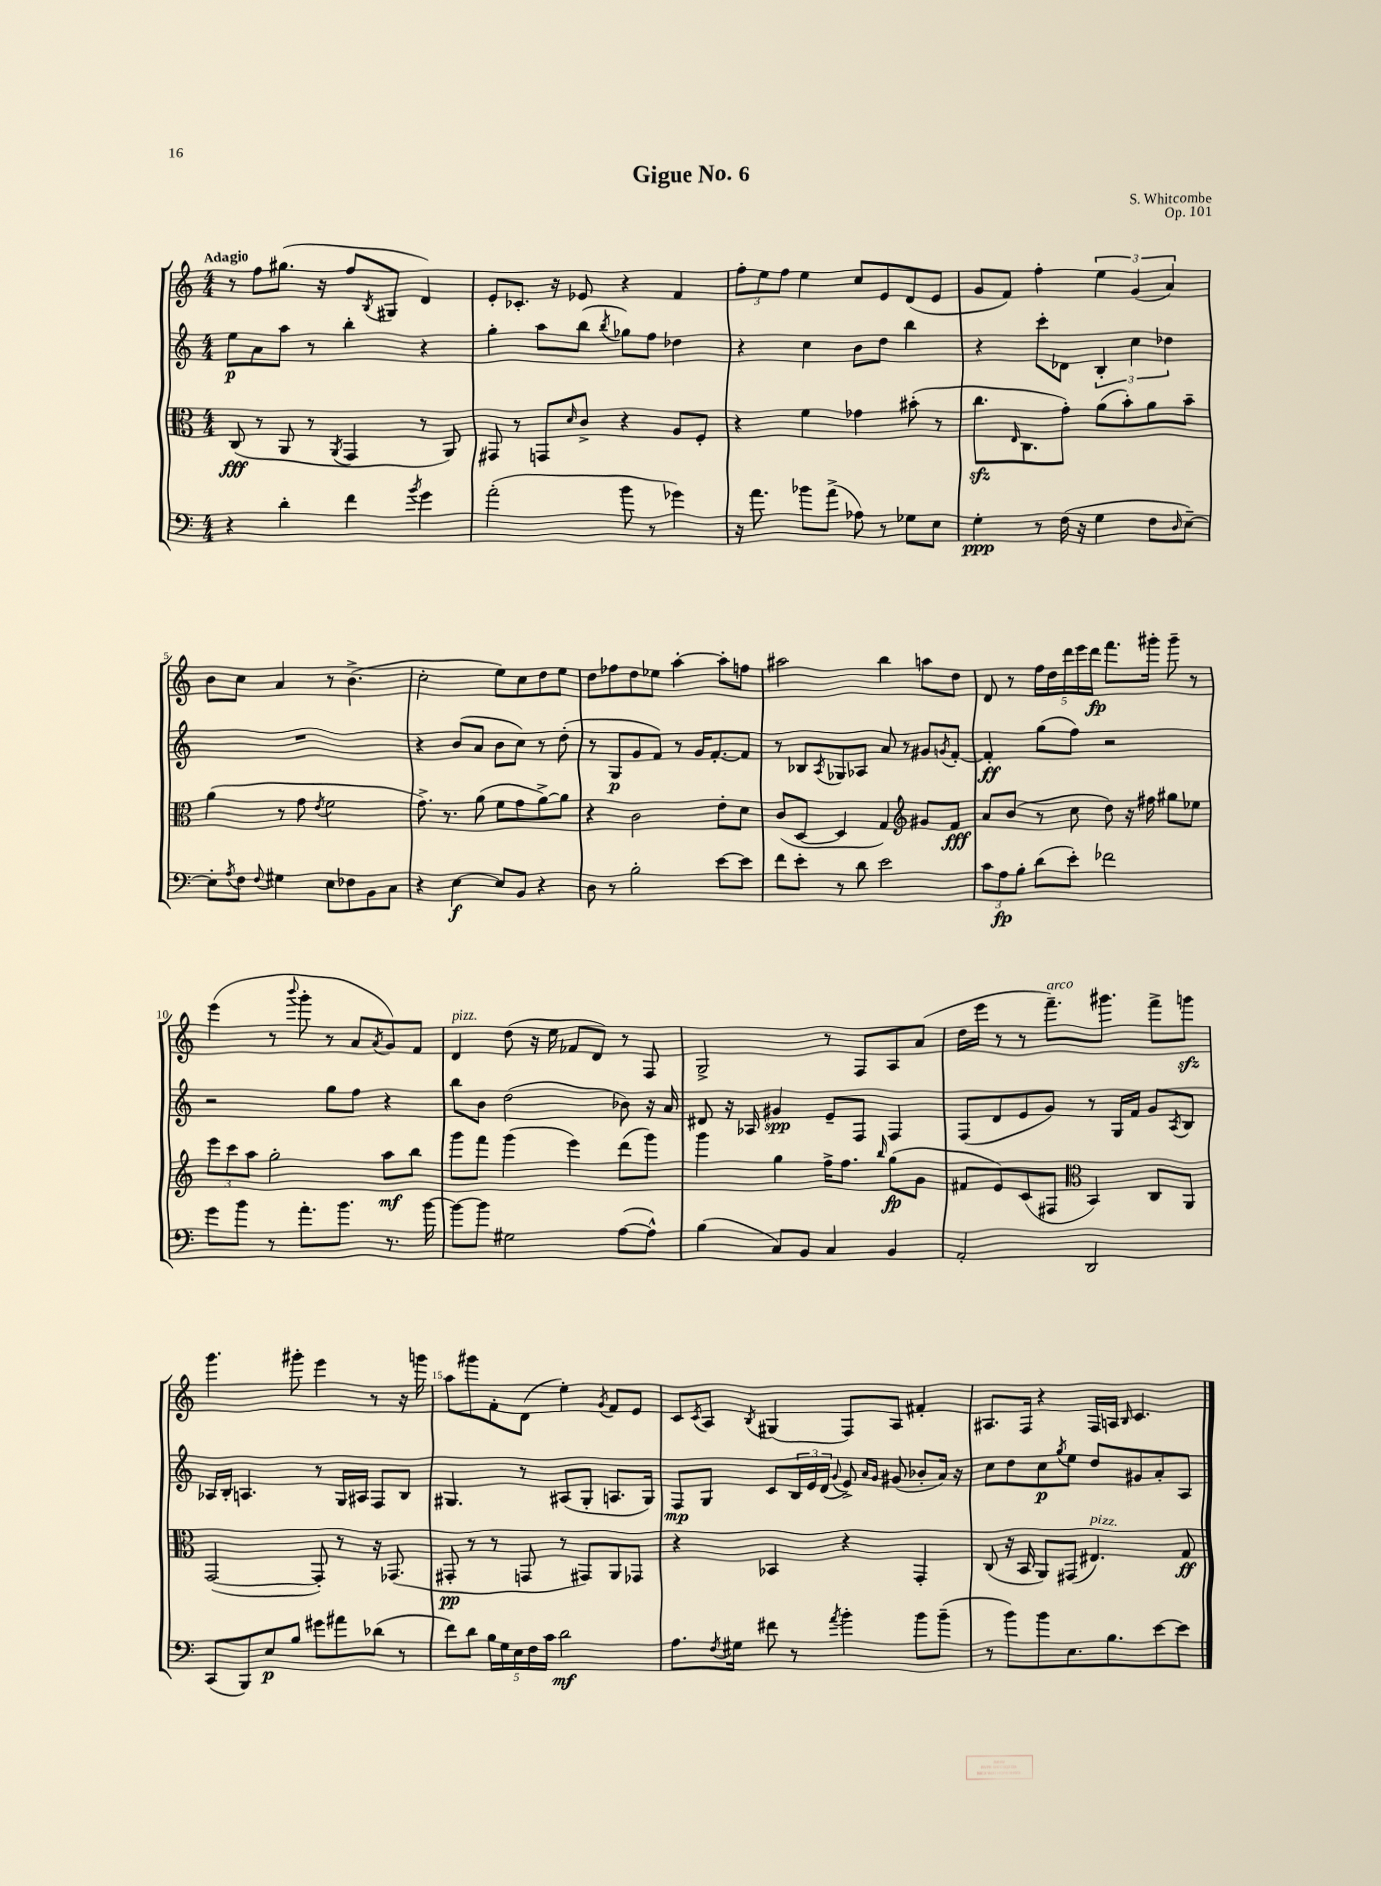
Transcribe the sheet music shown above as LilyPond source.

\header { title = "Gigue No. 6" composer = "S. Whitcombe" opus = "Op. 101" }
<<
\new StaffGroup <<
\new Staff = "s0" {
    \clef treble \key c \major \numericTimeSignature \time 4/4 \tempo "Adagio"
    r8 f''8 gis''8.( r16 f''8 \acciaccatura { b8 } gis8 d'4) |
    e'8-. ces'8.-. r16 ees'8 r4 f'4 |
    \tuplet 3/2 { f''8-. e''8 f''8 } e''4 c''8 e'8 d'8( e'8 |
    g'8 f'8) f''4-. \tuplet 3/2 { e''4 g'4( a'4) } |
    b'8 c''8 a'4 r8 b'4.->( |
    c''2-. e''8) c''8 d''8 e''8 |
    d''8 fes''8 d''8 ees''8 a''4~-. a''8-. f''8 |
    ais''2 b''4 a''8 d''8 |
    d'8 r8 \tuplet 5/4 { f''16 d''16 d'''16 e'''16 d'''16\fp } f'''8. gis'''16-. gis'''8-- r8 |
    e'''4( r8 \appoggiatura { b'''8 } g'''8-. r8 a'8 \acciaccatura { a'8 } g'8) f'8 |
    d'4^\markup { \italic "pizz." } d''8( r16 e''16 fes'8 d'8) r8 f8 |
    g2-> r8 f8 a8 a'8( |
    d''16 e'''16 r8 r8 f'''8.--^\markup { \italic "arco" }) gis'''8. f'''8-> g'''8\sfz |
    g'''4. gis'''8-. e'''4 r8 r16 g'''16 |
    a''8 gis'''8 f'8-. d'8( e''4-.) \acciaccatura { g'8 } f'8 e'8 |
    c'8 \acciaccatura { c'8 } a8 \acciaccatura { b8 } gis4( f8) a8 fis'4-. |
    ais8. f16 r4 f16 a16 \grace { b16 } c'4. \bar "|." |
}
\new Staff = "s1" {
    \clef treble \key c \major \numericTimeSignature \time 4/4
    e''8\p a'8 a''8 r8 b''4-. r4 |
    g''4-. a''8 b''8( \acciaccatura { b''8 } ges''8) f''8 des''4 |
    r4 c''4 b'8 d''8 b''4 |
    r4 c'''8-. des'8 \tuplet 3/2 { b4-. c''4 des''4 } |
    R1 |
    r4 b'8( a'8 b'8 c''8) r8 d''8-.( |
    r8 g8\p g'8 f'8) r8 g'16 f'8.~-. f'8 |
    r8 bes8 \acciaccatura { a8 } ges8 aes8 a'8 r8 gis'8 \acciaccatura { g'8 } f'8~-. |
    f'4-.\ff g''8( f''8) r2 |
    r2 g''8 f''8 r4 |
    b''8 b'8 d''2( bes'8) r16 a'16 |
    dis'8 r16 aes16 gis'4\spp e'8-- f8 f4 |
    f8( d'8 e'8 g'8) r8 g16 f'16 g'8 \acciaccatura { a8 } b8 |
    aes16 b16-. a4. r8 g16 ais16 f8 b8 |
    gis4. r8 ais8( gis8-. a8. gis16) |
    f8\mp g8 c'8 \tuplet 3/2 { b16 e'16 d'16( } \appoggiatura { g'8 } e'8->) \grace { a'16 g'16 } gis'8( bes'8-. a'16) r16 |
    c''8 d''8 c''8\p \acciaccatura { g''8 } e''8 d''8 gis'8 a'8-. a8 \bar "|." |
}
\new Staff = "s2" {
    \clef alto \key c \major \numericTimeSignature \time 4/4
    c8\fff( r8 a,8 r8 \acciaccatura { a,8 } g,4 r8 a,8) |
    gis,8 r8 g,8 \grace { d'16 } c'8-> r4 a8 f8-. |
    r4 f'4 ges'4 bis'8-.( r8 |
    c''8.\sfz \grace { e16 } c8. g'8-.) a'8( b'8-.) a'8 b'8-- |
    a'4( r8 g'8 \acciaccatura { e'8 } f'2 |
    g'8.->) r8. a'8( f'8 g'8 a'8~->) a'8 |
    r4 c'2 e'8-. d'8 |
    c'8( d8~ d4 g4) \clef treble gis'8 f'8\fff |
    a'8 b'8( r8 c''8 d''8) r16 fis''16 gis''8 ees''8 |
    \tuplet 3/2 { e'''8 c'''8 a''8 } g''2-. a''8\mf b''8 |
    g'''8 f'''8 g'''4( e'''4) d'''8( g'''8) |
    g'''4 g''4 f''16-> f''8. \grace { b''16 } g''8\fp( g'8 |
    fis'8 e'8) c'8( fis8 \clef alto b,4) c8 a,8 |
    g,2~( g,8-.) r8 r16 ges,8.( |
    gis,8-.\pp r8 r8 g,8 r8 gis,8) a,8 ges,8 |
    r4 bes,4 r4 g,4-. |
    c8( r16 b,16 a,8) gis,8( eis4.^\markup { \italic "pizz." }) g8\ff \bar "|." |
}
\new Staff = "s3" {
    \clef bass \key c \major \numericTimeSignature \time 4/4
    r4 d'4-. f'4 \acciaccatura { b'8 } g'4 |
    a'2-.( b'8 r8 ges'4) |
    r16 a'8. bes'8 a'8->( aes8) r8 ges8 e8 |
    g4-.\ppp r8 f16( r16 g4 f8 \grace { d16 } e8~--) |
    e8-. \acciaccatura { a8 } f8 \appoggiatura { f8 } gis4 e8 fes8 b,8 c8 |
    r4 e4~\f e8 b,8 r4 |
    d8 r8 b2-. e'8~ e'8 |
    f'8 e'8-. r8 d'8 e'2 |
    \tuplet 3/2 { c'8 a8\fp b8-. } d'8( e'8-.) fes'2 |
    g'8 b'8 r8 a'8.-. b'8. r8. b'16~ |
    b'8~ b'8 gis2 a8~( a8-^) |
    b4( c8) b,8 c4 b,4 |
    a,2-. d,2 |
    c,8( b,,8) e8\p b8 gis'8 ais'8 des'8( r8 |
    f'8) d'8 \tuplet 5/4 { b16 g16 e16 f16 c'16 } d'2\mf |
    a8. \acciaccatura { f8 } gis16 fis'8 r8 \acciaccatura { a'8 } b'4-. b'8 b'8--( |
    r8 b'8) b'8 e8. b8. e'8~ e'8 \bar "|." |
}
>>
>>
\layout { \context { \Score \override BarNumber.break-visibility = ##(#f #t #t) barNumberVisibility = #(every-nth-bar-number-visible 5) } }
